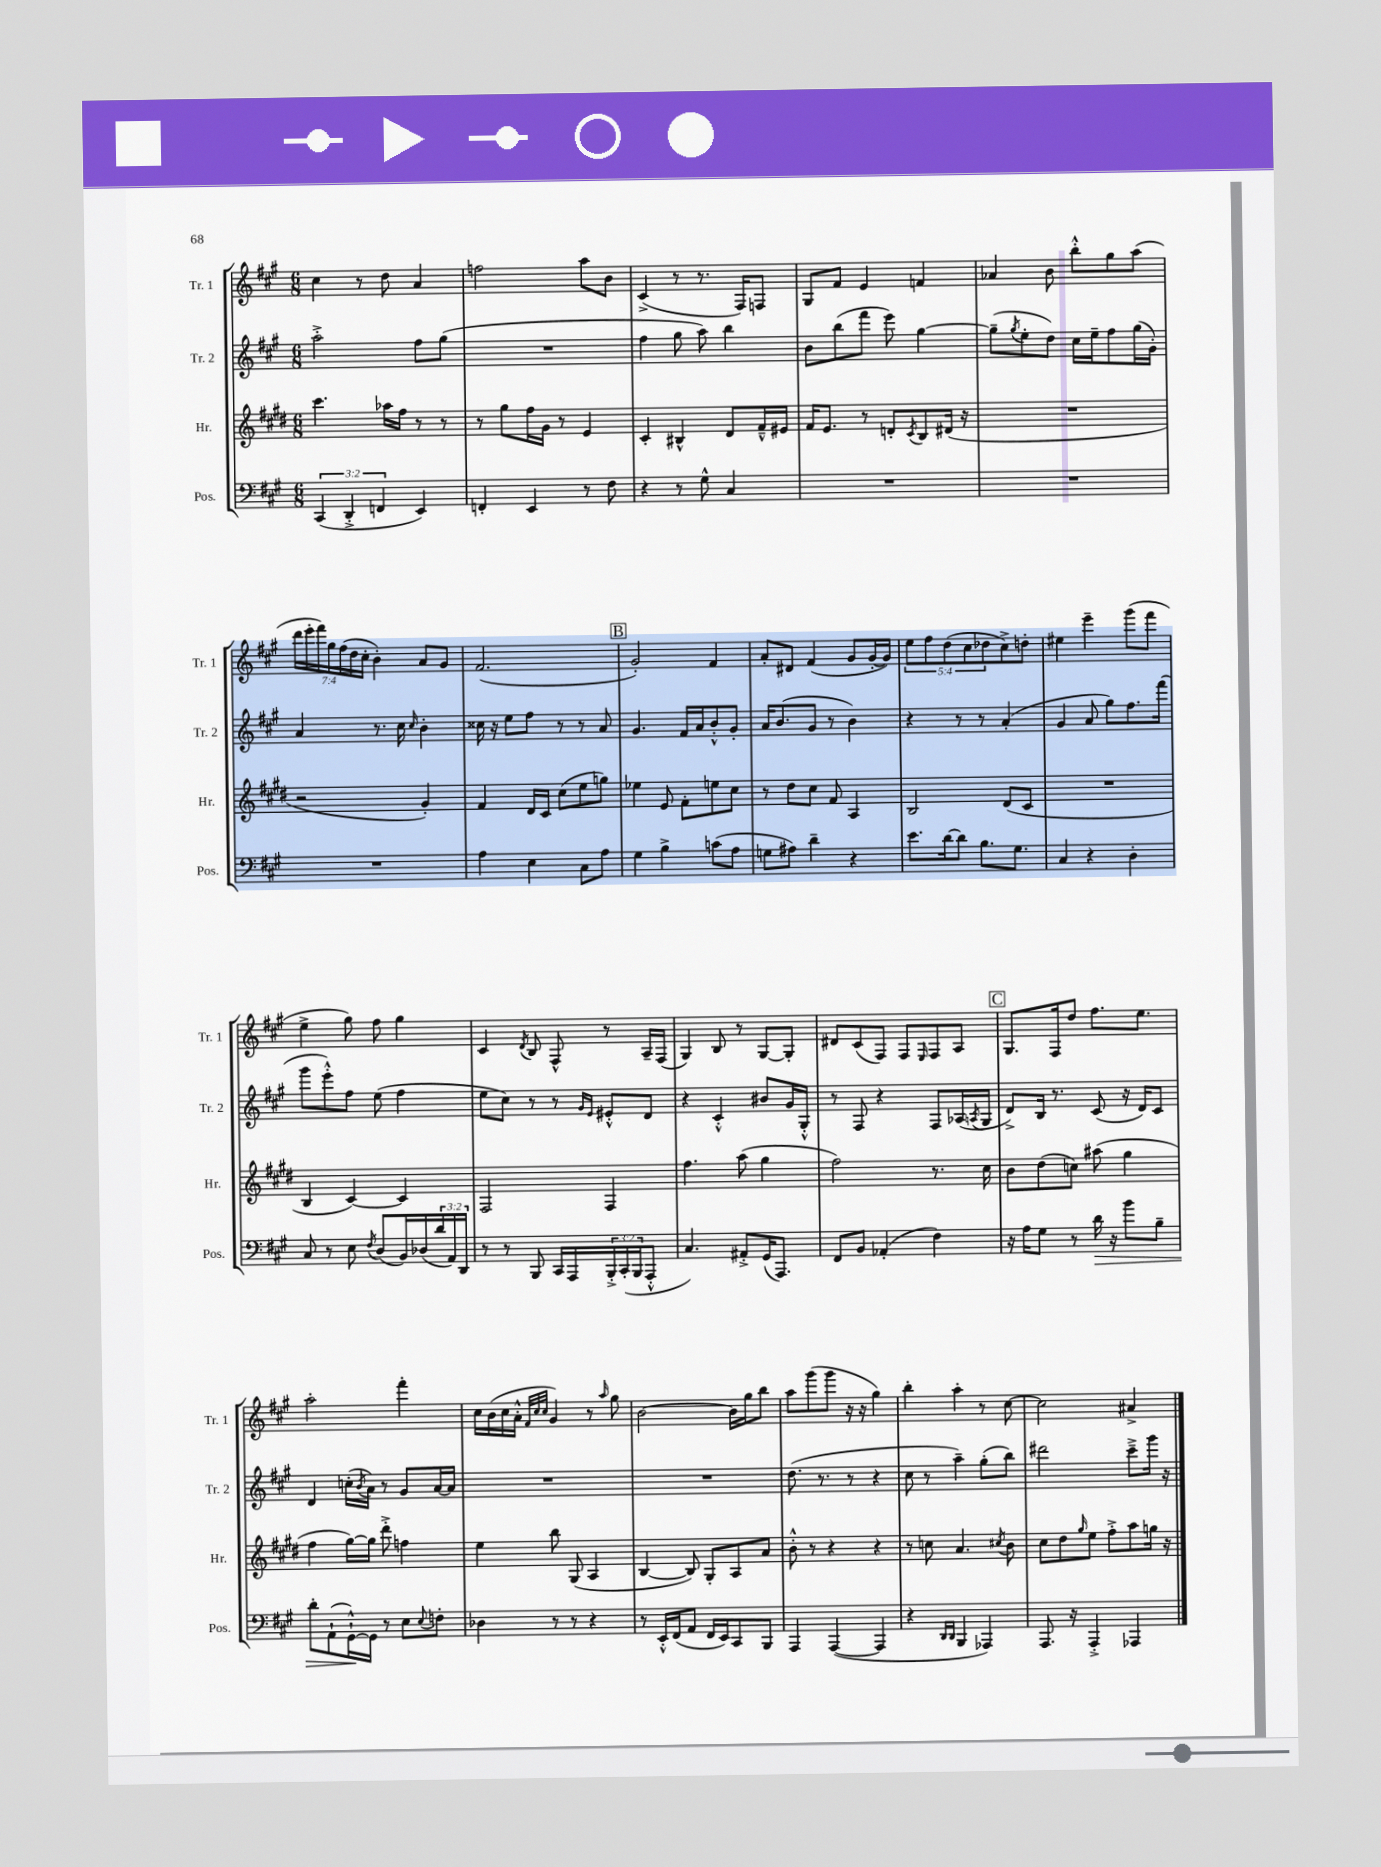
<<
\new StaffGroup <<
\new Staff = "s0" \with { instrumentName = "Tr. 1" shortInstrumentName = "Tr. 1" } {
    \clef treble \key a \major \numericTimeSignature \time 6/8 \override Staff.TupletNumber.text = #tuplet-number::calc-fraction-text
    cis''4 r8 d''8 a'4 |
    f''2 a''8 b'8 |
    cis'4->( r8 r8. fis16) f8 |
    gis8 fis'8 e'4 f'4 |
    aes'4 b'8 b''8-.-^ gis''8 a''8( |
    \tuplet 7/4 { d'''16 e'''16-. fis'''16) gis''16 fis''16( d''16 cis''16-. } b'4-.) a'8 gis'8 |
    fis'2.( |
    \mark \markup { \box "B" } gis'2-.) fis'4 |
    a'8-. dis'8 fis'4( gis'8 gis'16~-. gis'16) |
    \tuplet 5/4 { e''8 fis''8 d''8( cis''8 des''8 } cis''8->) d''8-. |
    eis''4 e'''4-- gis'''8( fis'''8 |
    e''4-> gis''8) fis''8 gis''4 |
    cis'4 \acciaccatura { d'8 } b8 fis8-^ r8 a16-- fis16( |
    gis4) b8 r8 gis8~ gis8-. |
    dis'8 cis'8( fis8) fis8 \grace { e16 } fis8 a8 |
    \mark \markup { \box "C" } gis8. fis16 d''8 fis''8. e''8. |
    a''2-. fis'''4-. |
    cis''16 b'16( cis''16 a'16-.-^ \grace { fis'32 cis''32 cis''32 } gis'4) r8 \grace { a''16 } gis''8 |
    b'2~ b'16 gis''16 b''8 |
    a''8 gis'''8( gis'''8 r16 r16 gis''4) |
    b''4-. a''4-. r8 cis''8~ |
    cis''2 ais'4-> \bar "|." |
}
\new Staff = "s1" \with { instrumentName = "Tr. 2" shortInstrumentName = "Tr. 2" } {
    \clef treble \key a \major \numericTimeSignature \time 6/8
    a''2-.-> fis''8 gis''8( |
    R2. |
    fis''4 gis''8 a''8) b''4 |
    b'8 b''8( fis'''8 e'''8) gis''4~ |
    gis''8--( \acciaccatura { gis''8 } e''8-. d''8) cis''16 e''16-- fis''8 gis''16( gis'16-.) |
    a'4 r8. cis''16 \grace { cis''16 } b'4-. |
    cisis''16 r16 e''8 fis''8 r8 r8 a'8 |
    \mark \markup { \box "B" } gis'4. fis'16 a'16 b'8-.-^ gis'8-. |
    a'16 b'8.( gis'8 r8 b'4) |
    r4 r8 r8 a'4-.( |
    gis'4 a'8 gis''8) fis''8. fis'''16( |
    gis'''8 e'''8-.-^) fis''8 e''8( fis''4 |
    e''8 cis''8) r8 r8 \grace { gis'16 e'16 } eis'8-.-^ d'8 |
    r4 cis'4-.-^ bis'8 gis'16 gis16-.-^ |
    r8 fis8 r4 fis8 aes16( \acciaccatura { a8 } gis16 |
    \mark \markup { \box "C" } d'8->) b16 r8. cis'8( r16 d'16) cis'8 |
    d'4 c''16-.( \acciaccatura { b'8 } a'16) r8 gis'8 a'16~ a'16 |
    R2. |
    R2. |
    d''8.( r8. r8 r4 |
    cis''8 r8 a''4--) gis''8-.( b''8) |
    dis'''2 cis'''8---> gis'''16 r16 \bar "|." |
}
\new Staff = "s2" \with { instrumentName = "Hr." shortInstrumentName = "Hr." } {
    \clef treble \key e \major \numericTimeSignature \time 6/8
    cis'''4. aes''16 fis''16 r8 r8 |
    r8 gis''8 fis''16 gis'16 r8 e'4 |
    cis'4-. bis4-^ dis'8 fis'16---^ eis'16 |
    fis'16 e'8. r8 d'8-. \acciaccatura { cis'8 } b8 dis'16( r16 |
    R2. |
    r2 gis'4-.) |
    fis'4 dis'16 cis'16 cis''8( e''8 g''8) |
    \mark \markup { \box "B" } ees''4 e'8 fis'8-. e''8 cis''8 |
    r8 dis''8 cis''8 fis'8 a4 |
    b2 dis'8( cis'8 |
    R2. |
    b4 cis'4~) cis'4 |
    fis2 fis4 |
    fis''4. a''8( gis''4 |
    fis''2) r8. cis''16 |
    \mark \markup { \box "C" } b'8 dis''8( c''8) ais''8( gis''4 |
    fis''4 gis''16~) gis''16 dis'''8-.-> f''4 |
    e''4 b''8 gis8( a4 |
    b4~ b8) gis8-. a8 a'8 |
    b'8-.-^ r8 r4 r4 |
    r8 c''8 a'4. \acciaccatura { cis''8 } b'8 |
    cis''8 dis''8 \grace { gis''16 } e''8 fis''8-.-> a''8 g''16 r16 \bar "|." |
}
\new Staff = "s3" \with { instrumentName = "Pos." shortInstrumentName = "Pos." } {
    \clef bass \key a \major \numericTimeSignature \time 6/8 \override Staff.TupletNumber.text = #tuplet-number::calc-fraction-text
    \tuplet 3/2 { cis,4( d,4-.-> f,4 } e,4) |
    f,4-. e,4 r8 fis8 |
    r4 r8 gis8-^ cis4 |
    R2. |
    R2. |
    R2. |
    a4 e4 cis8 a8 |
    \mark \markup { \box "B" } gis4 b4-> c'8( a8 |
    g8 ais8) d'4-- r4 |
    e'8. d'16~ d'8 b8. gis8. |
    cis4 r4 d4-. |
    cis8 r8 e8 \acciaccatura { fis8 } d8( b,16) des16( \tuplet 3/2 { d'16 a,16) d,16 } |
    r8 r8 b,,8 cis,16 a,,16 \tuplet 3/2 { b,,16-.-> cis,16-.( b,,16 } a,,8-.-^ |
    cis4.) ais,8-.-> gis,16( a,,8.) |
    fis,8 b,8 aes,4-.( fis4) |
    \mark \markup { \box "C" } r16 a16 gis8 r8 d'16\> r16 b'8 b8-- |
    d'8-. a,8-!( gis,16~-!-^\!) gis,16 r8 e8 \appoggiatura { e8 } f8-. |
    des4 r8 r8 r4 |
    r8 e,16-.-^ fis,16( a,8 fis,16 e,16) cis,8 b,,8 |
    a,,4 a,,4~( a,,4 |
    r4 \grace { d,16 d,16 } b,,4 aes,,4) |
    a,,8. r16 a,,4-.-> aes,,4 \bar "|." |
}
>>
>>
